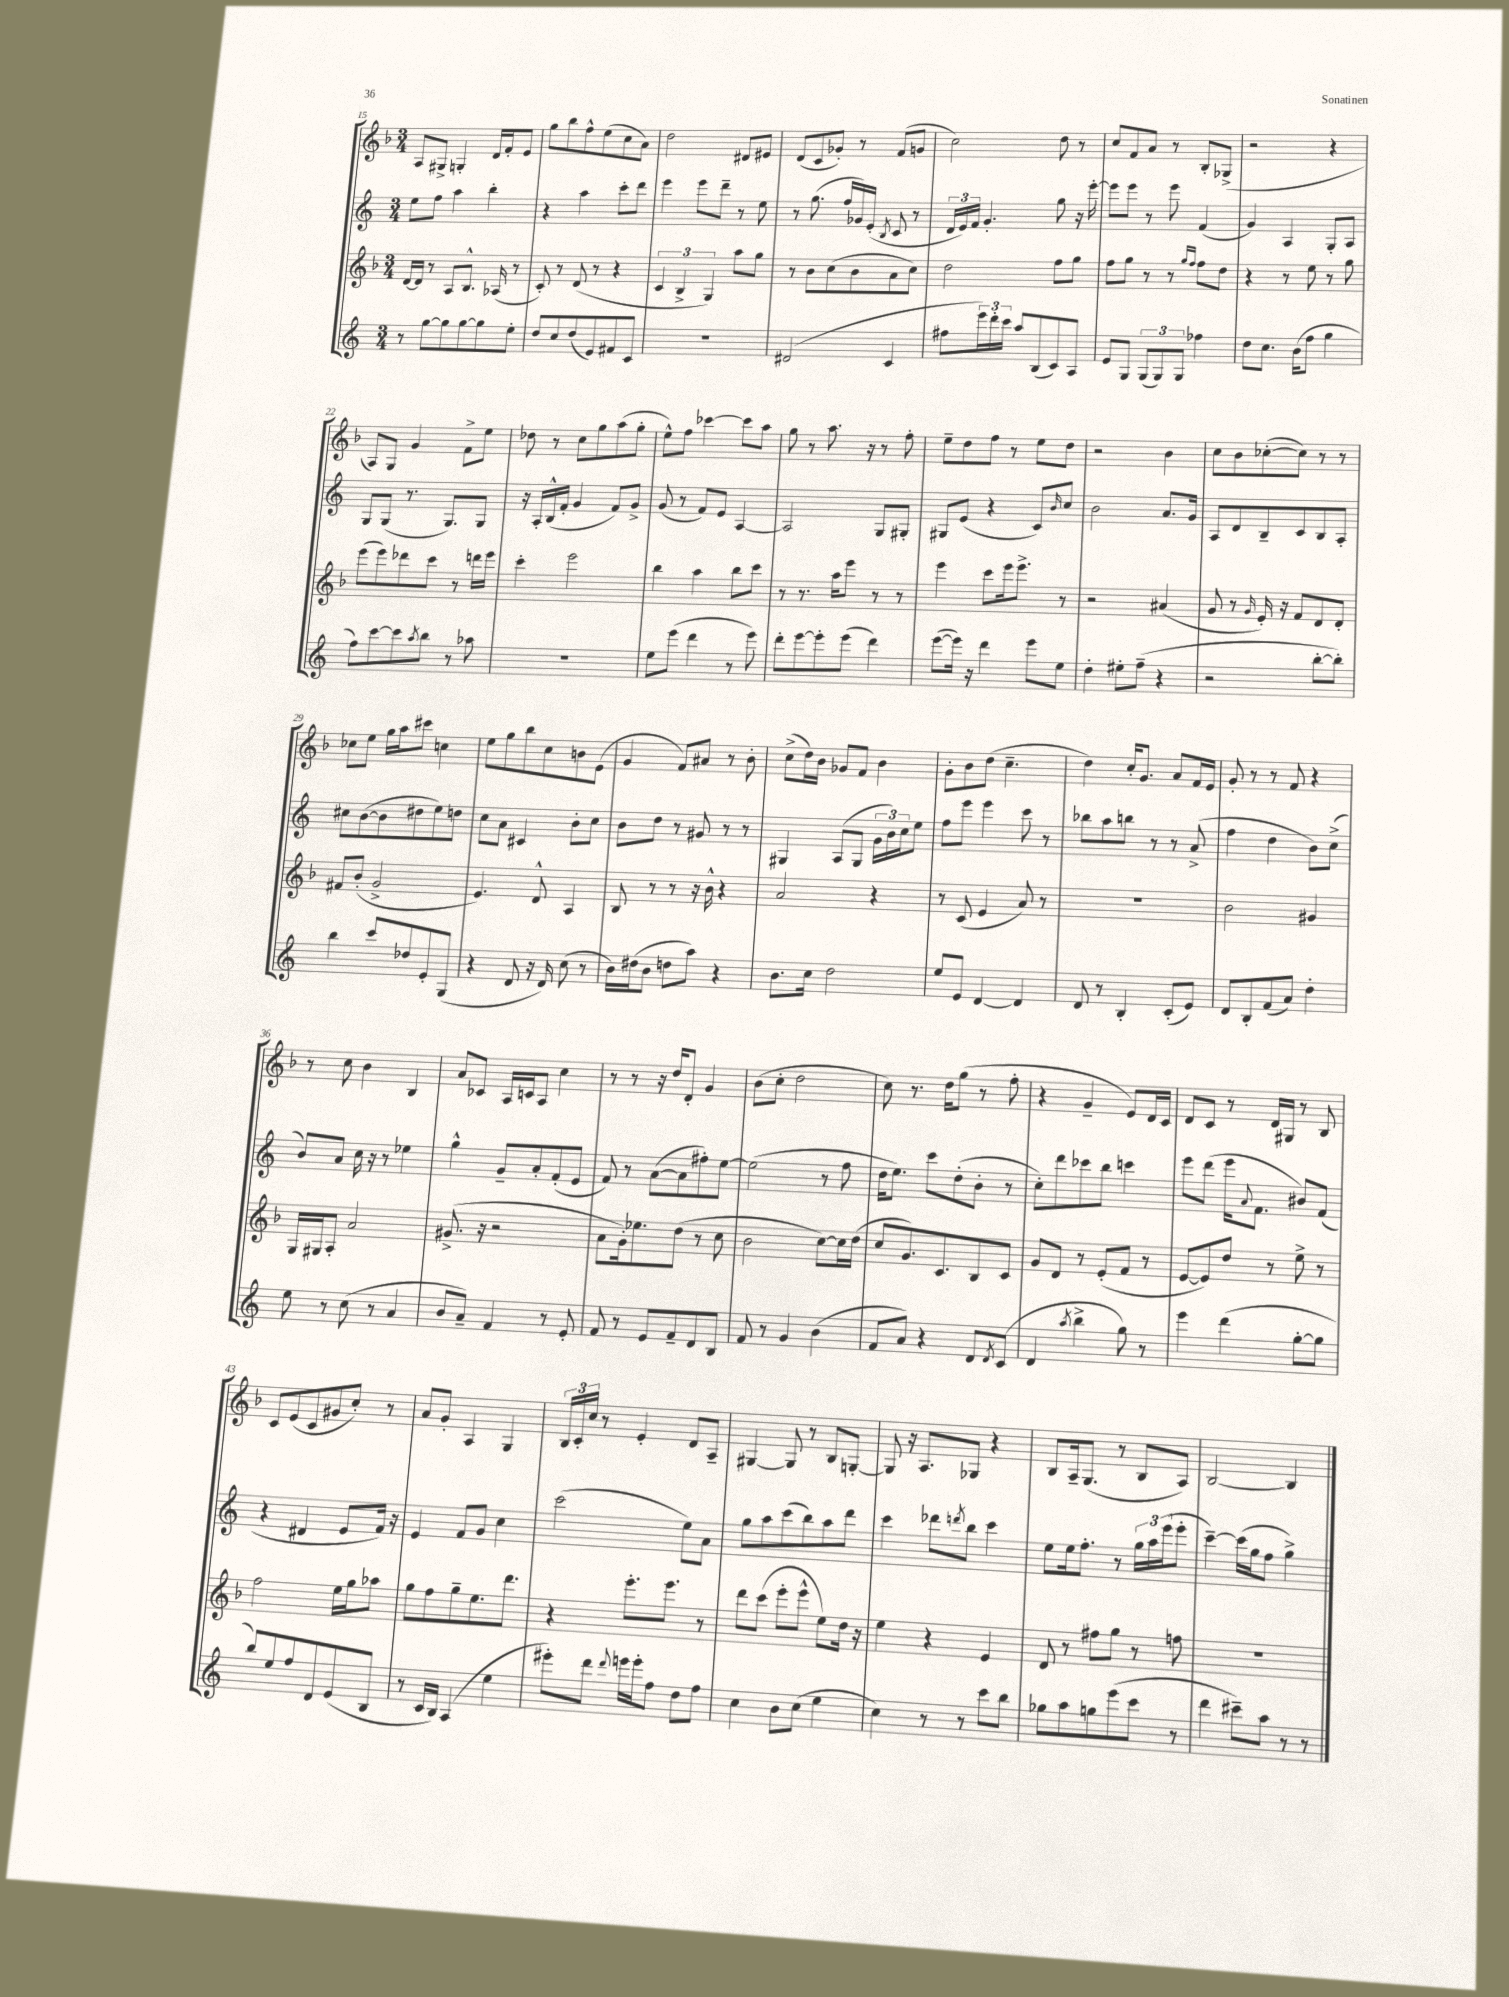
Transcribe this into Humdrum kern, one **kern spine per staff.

**kern	**kern	**kern	**kern
*staff4	*staff3	*staff2	*staff1
*clefG2	*clefG2	*clefG2	*clefG2
*k[]	*k[b-]	*k[]	*k[b-]
*M3/4	*M3/4	*M3/4	*M3/4
8r	[16d	8ee	8A
.	16d]	.	.
[8gg	8r	8ff	8G#^
8gg]	8A	4aa	4G'
[8gg	8.B-^^	.	.
8gg]	.	4bb'	16d
.	(16A-	.	16f'
8ee'	8r	.	8e
=	=	=	=
8dd	8c')	4r	8gg
8cc	8r	.	8bb-
(8dd	(8d	4aa	8ff^^
8e)	8r	.	(8ee
8f#	4r	8ccc'	8cc
8c	.	8ddd	8a)
=	=	=	=
2.r	6c	4eee	2dd
.	6B-^	.	.
.	.	8eee	.
.	6G)	.	.
.	.	8ddd~	.
.	8aa	8r	8d#
.	8gg	8ee	8e#
=	=	=	=
(2d#	8r	8r	(8d
.	8b-	(8.gg	8c
.	(8cc	.	8g-')
.	.	16ff	.
.	8b-	16g-)	8r
.	.	(16e'	.
.	.	8qB	.
4c	8a	8c	(8f
.	8cc)	8r	8g
=	=	=	=
8ff#	2dd	24d	2cc)
.	.	24e)	.
.	.	24f	.
24eee)	.	4.g'	.
24ddd'	.	.	.
24ccc	.	.	.
8aa	.	.	.
(8B	.	.	.
8c)	8ff	8gg	8dd
8A	8gg	16r	8r
.	.	[16eee'	.
=	=	=	=
8e	8ff	8eee]	8cc
8G	8gg	8eee	8f
(12G	8r	8r	8a
12G)	.	.	.
.	8r	8eee	8r
12G	.	.	.
.	16qqgg	.	.
.	16qqff	.	.
4ff-	8ff	(4f	8B-'
.	8dd	.	(8G-^
=	=	=	=
8dd	4r	4g)	2r
8.cc	.	.	.
.	8r	4A	.
(16b	.	.	.
8ff	8ee	.	.
4gg	8r	8G'	4r
.	8gg	8A	.
=	=	=	=
8ff)	(8eee	8G	8A)
[8ccc	8eee)	(8G	8G
8ccc]	8ddd-	8.r	4g
8qaa	.	.	.
8bb	8ccc	.	.
.	.	8.G)	.
8r	8r	.	8f^
8aa-	16ddd	8G	8ee
.	16eee	.	.
=	=	=	=
2.r	4ccc'	16r	8dd-
.	.	16A'	.
.	.	(16B^^	8r
.	.	16f'	.
.	2eee	4g	8cc
.	.	.	8gg
.	.	8f)	(8aa
.	.	8g^	8gg'
=	=	=	=
8ee	4bb-	(8g	8ee^^)
(8eee	.	8r	8ff
4ddd	4aa	8f)	[4ccc-
.	.	8e	.
8r	8bb-	[4A	8ccc-]
8eee)	8ccc	.	8aa
=	=	=	=
8ddd'	8r	2A]	8gg
[8eee	8.r	.	8r
8eee']	.	.	8.aa
.	16aa	.	.
(8eee	8eee	.	.
.	.	.	16r
4ddd)	8r	8G	8r
.	8r	8G#'	8ff'
=	=	=	=
([8eee	4eee	8G#	8ee~
16eee])	.	(8e	8dd
16r	.	.	.
4ddd	8ccc	4r	8ff
.	16eee	.	8r
.	8.eee^	.	.
8eee	.	8c)	8ee
.	.	16qqb	.
8ee	8r	8cc	8dd
=	=	=	=
4dd'	2r	2b	2r
8ee#'	.	.	.
(8ff~	.	.	.
4r	(4a#	8.a	4b-
.	.	16g	.
=	=	=	=
2r	8g	8A	8cc
.	8r	8d	8b-
.	16qqg	.	.
.	16e')	8B~	([8cc-'
.	16r	.	.
.	8f	8c	8cc-])
[8bb'	8d	8B	8r
8bb'])	8d'	8A'	8r
=	=	=	=
4bb	8f#	8cc#	8cc-
.	(8b-'	([8b	8ee
8ccc	2g^	8b]	16gg
.	.	.	16aa
8dd-	.	8dd#	8ccc#
8e'	.	8ee)	4cc
(8G	.	8dd	.
=	=	=	=
4r	4.e)	8cc	8ee
.	.	8a	8gg
8d	.	4c#	8bb-
16r	8d^^	.	8cc
16d)	.	.	.
(8cc	4A	8b'	8b
8r	.	8cc	(8e
=	=	=	=
16b)	8B-	8b	4g
(16dd#	.	.	.
8b	8r	8dd	.
8dd	8r	8r	8f)
8aa)	16r	8g#	8a#
.	16b-^^	.	.
4r	4r	8r	8r
.	.	8r	8b-'
=	=	=	=
8.b	2a	4G#	(8cc^
.	.	.	16dd)
16cc	.	.	16b-
2dd	.	(8A	8g-
.	.	8G#	8f
.	4r	24g	4b-
.	.	24b)	.
.	.	24cc	.
.	.	8ee	.
=	=	=	=
8ee	8r	8ff	8g'
8e	(8c	8eee	8b-
[4d	4e	4eee	(8dd
.	.	.	4.cc~
4d]	8a)	8ccc	.
.	8r	8r	.
=	=	=	=
8d	2.r	8bb-	4dd)
8r	.	8aa	.
4B'	.	8bb	16cc'
.	.	.	8.g
.	.	8r	.
(8c'	.	8r	8a
8e)	.	(8a^	16f
.	.	.	16e
=	=	=	=
8d	2b-	4ff	8g'
8B'	.	.	8r
(8f	.	4dd	8r
8a)	.	.	8f
4dd'	4g#	8b)	4r
.	.	(8cc^	.
=	=	=	=
8ee	16G	8b)	8r
.	16G#	.	.
8r	8A'	8a	8cc
(8cc	2a	16cc	4b-
.	.	16r	.
8r	.	8r	.
4a	.	4ee-	4B-
=	=	=	=
8b	(8.g#^	4gg^^	8a
8a~)	.	.	8c-
.	16r	.	.
4f	2r	8g~	16A
.	.	.	16c
.	.	8a'	8A
8r	.	(8f'	4cc
8e'	.	8e	.
=	=	=	=
8f	8a	8f)	8r
8r	16g')	8r	8r
.	8.ee-	.	.
8e	.	([8a	16r
.	.	.	16dd
8f~	(8dd	8a]	8d'
8d	8r	8ff#')	4g
8B	8cc	[8ee	.
=	=	=	=
8f	2b-	(2ee]	(8b-
8r	.	.	8cc'
4g	.	.	2dd
(4b	[8cc)	8r	.
.	16cc]	8ff	.
.	(16dd	.	.
=	=	=	=
8f	8cc	16dd	8cc)
.	.	8.ee)	.
8a)	8.g)	.	8.r
4r	.	8ccc	.
.	8.c	.	16dd
.	.	(8dd'	(8gg
8d	8B-	8b'	8r
8qd	.	.	.
(8c	8c	8r	8ff'
=	=	=	=
4d	8g	8cc')	4r
.	8d	8ddd	.
8qaa	.	.	.
4bb^	8r	8ccc-	4g~
.	(8e'	8bb	.
8gg)	8f	4ccc	8e)
8r	8r	.	16d
.	.	.	16c
=	=	=	=
4eee	[8e	8eee	8d
.	8e])	(8ddd	8c
(4ddd	8dd	16eee	8r
.	.	8qqa	.
.	.	8.f	.
.	8r	.	16d
.	.	.	16G#
[8gg'	8ee^	8b#)	8r
8gg]	8r	(8f	8B-
=	=	=	=
8bb)	2ff	4r	8c
8ee	.	.	(8e
8ff	.	4d#	8c
8d	.	.	8g#
(8e	16ee	8e	8cc')
.	16gg	.	.
8B	8aa-	16f)	8r
.	.	16r	.
=	=	=	=
8r	8gg	4e	8a
16c	8ff	.	8g'
16B)	.	.	.
(4A	8gg~	8f	4A
.	8.ee	8g	.
4ee	.	4cc	4G
.	8.ddd	.	.
=	=	=	=
8eee#')	4r	(2ccc	24B-
.	.	.	24c'
.	.	.	24cc
8ddd	.	.	8r
8qqddd	.	.	.
16eee	8.eee'	.	4e'
16eee'	.	.	.
8ff	.	.	.
.	8.eee	.	.
8dd	.	8ee)	8d
8ff	8r	8a	8A~
=	=	=	=
4cc	8ddd	8gg	[4G#
.	(8ccc	8aa	.
8b	8eee'	(8ccc	8G#]
(8cc	8eee^^	8bb)	8r
4ee	8ee)	8aa	8B-
.	16dd	8ddd	[8G'
.	16r	.	.
=	=	=	=
4cc)	4ee	4ccc	8G]
.	.	.	16r
.	.	.	8.A
8r	4r	8ddd-	.
.	.	8qddd	.
8r	.	8bb	8G-
8ccc	4e	4ccc	4r
8bb	.	.	.
=	=	=	=
8gg-	8d	8ee	8B-
8aa	8r	16ee	16A~
.	.	8.ff'	(8.G
8gg	8ff#	.	.
(8eee	8gg	8r	8r
8ccc	8r	24gg	8B-
.	.	24aa	.
.	.	(24eee	.
8r	8ff	8eee'	8A)
=	=	=	=
4ddd	2.r	[4ccc~)	[2B-
8ccc#~)	.	(16ccc]	.
.	.	16gg	.
8aa	.	8ff	.
8r	.	4gg^)	4B-]
8r	.	.	.
==	==	==	==
*-	*-	*-	*-
